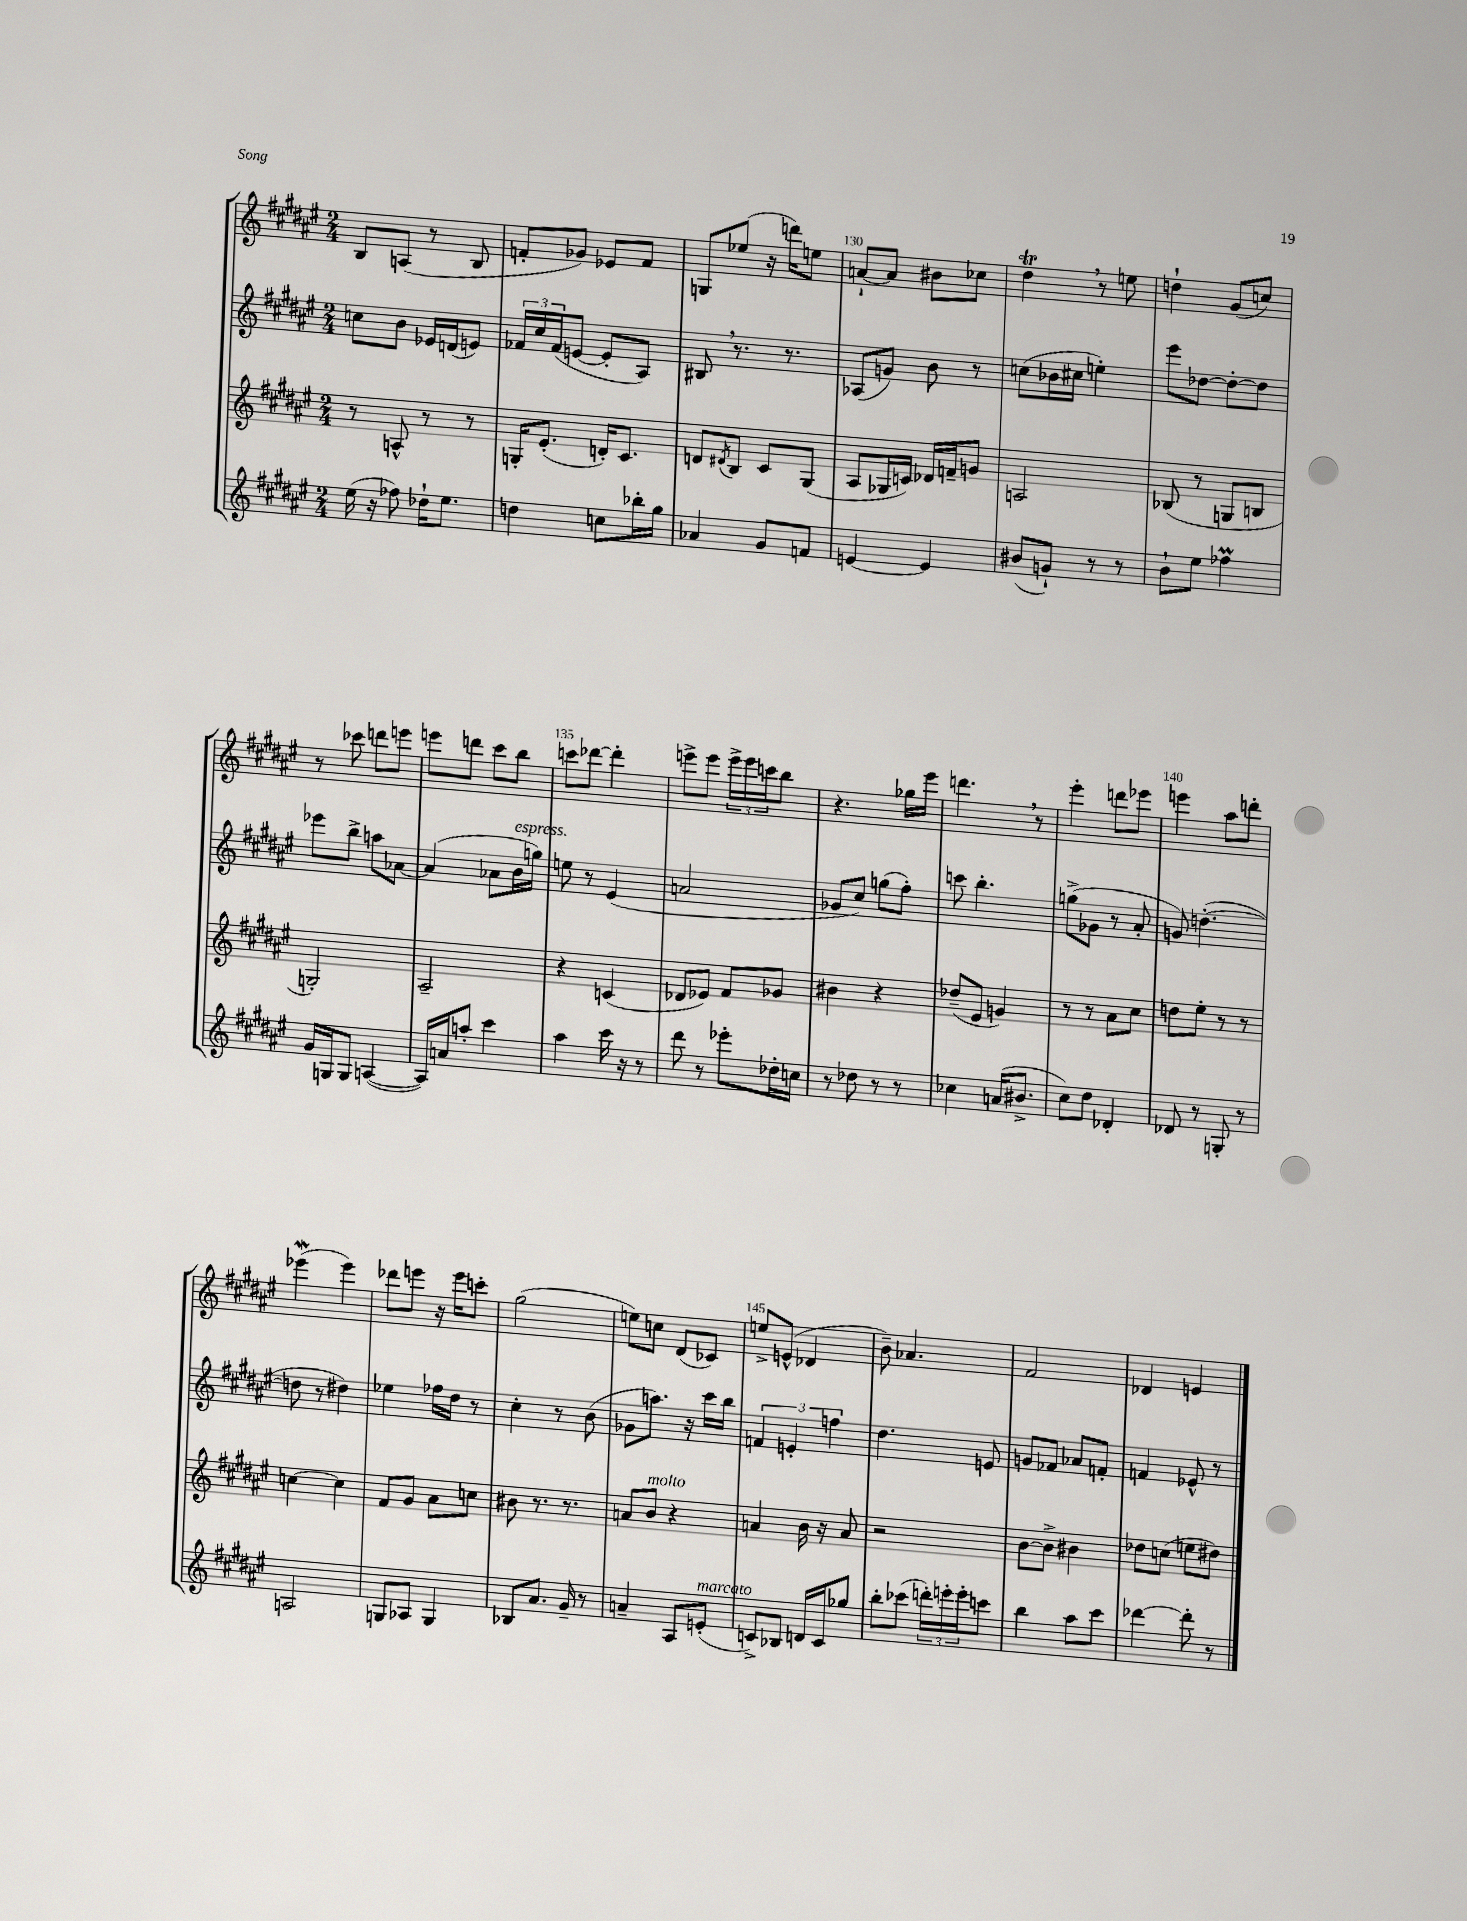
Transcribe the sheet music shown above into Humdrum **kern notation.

**kern	**kern	**kern	**kern
*staff4	*staff3	*staff2	*staff1
*clefG2	*clefG2	*clefG2	*clefG2
*k[f#c#g#d#a#e#]	*k[f#c#g#d#a#e#]	*k[f#c#g#d#a#e#]	*k[f#c#g#d#a#e#]
*M2/4	*M2/4	*M2/4	*M2/4
(16ee#\	8r	8cc\L	8B/L
16r	.	.	.
8ff-\)	8A^^/	8b\J	(8A/J
16dd-`\LK	8r	16e-/LL	8r
8.ee#\J	.	(16d/J	.
.	8r	8e/J)	8B/
=	=	=	=
4dd\	16G'/LK	24f-/LL	8f'/L
.	.	24cc#/	.
.	(8.e#'/J	.	.
.	.	(24f-/J	.
.	.	[8e/J	8g-/J)
8cc\L	16d'/LK)	8e'/]L	8e-/L
.	8.c#/J	.	.
16bb-'\L	.	8A#/J)	8f/J
16gg#\JJ	.	.	.
=	=	=	=
4a-/	8d/L	8B#/	8G/L
.	8qd#/	.	.
.	8B/J	8.r	(8ee-/J
8g#/L	8c#/L	.	16r
.	.	8.r	16ddd\LK)
8f/J	(8G#/J	.	8ee\J
=	=	=	=
[4e/	8A#/L	(8A-/L	[8a`/L
.	16G-/L	8g/J)	8a/]J
.	16c/JJ)	.	.
4e/]	16d-/LL	8b\	8b#\L
.	16f~/J	.	.
.	8g/J	8r	8cc-\J
=	=	=	=
(8b#/L	2A/	(8cc\L	4dd#\
8g`/J)	.	16b-\L	.
.	.	16cc#\JJ	.
8r	.	4ee'\)	8r
8r	.	.	8ee\
=	=	=	=
8b`\L	(8B-/	8eee#\L	4dd`\
8ee#\J	8r	[8dd-\J	.
4ff-\	8G/L	8dd-'\_L	(8g#/L
.	8B/J	8dd-\]J	8cc/J)
=	=	=	=
16g#/LL	2G'/)	8eee-\L	8r
16G/J	.	.	.
8G/J	.	8bb^\J	8ccc-\
([4A/	.	8aa\L	8ddd\L
.	.	[8a-\J	8eee\J
=	=	=	=
16A/]LL)	2A#~/	(4a-/]	8eee\L
16a/J	.	.	.
8aa'/J	.	.	8ddd\J
4ccc#\	.	8a-\L	8ccc#\L
.	.	16b\L	8bb\J
.	.	16gg\JJ)	.
=	=	=	=
4aa#\	4r	8ee\	8ccc\L
.	.	8r	[8ddd-\J
16ccc#\	(4c/	(4e#/	4ddd-'\]
16r	.	.	.
8r	.	.	.
=	=	=	=
8ddd#\	8d-/L	2a/	8eee^\L
8r	8e-/J)	.	8eee\J
8eee-'\L	8f#/L	.	24eee^\LL
.	.	.	24eee\
.	.	.	24ccc\J
16dd-'\L	8g-/J	.	8bb\J
16cc\JJ	.	.	.
=	=	=	=
8r	4b#\	8g-/L	4.r
8dd-\	.	8cc#/J)	.
8r	4r	(8gg\L	.
8r	.	8ff#'\J)	16gg-\LL
.	.	.	16eee#\JJ
=	=	=	=
4cc-\	(8dd-~/L	8ccc\	4.ddd\
.	8e#/J	4.bb'\	.
(16a/LK	4g/)	.	.
8.b#^/J	.	.	.
.	.	.	8r
=	=	=	=
8cc#\L)	8r	(8gg^\L	4eee#'\
8dd#\J	8r	8g-\J	.
4d-'/	8a#\L	8r	8ddd\L
.	8cc#\J	8a#'/	8eee-\J
=	=	=	=
8d-/	8dd\L	8g/)	4eee\
8r	8ee#'\J	([4.dd'\	.
8G'/	8r	.	8aa#\L
8r	8r	.	8ddd'\J
=	=	=	=
2A/	[4cc\	8dd\]	(4eee-\
.	.	8r	.
.	4cc\]	4dd#\)	4eee-\)
=	=	=	=
8G/L	8f#/L	4ee-\	8ddd-\L
8A-/J	8g#/J	.	8eee\J
4G/	8a#\L	16ff-\LL	16r
.	.	16dd#\JJ	16eee\LK
.	8cc\J	8r	8ccc'\J
=	=	=	=
8B-/L	8b#\	4cc#'\	(2gg#\
8.a#/J	8.r	.	.
.	.	8r	.
16g#~/	8.r	.	.
8r	.	(8b\	.
=	=	=	=
4a~/	8a/L	8g-\L	8ee\L)
.	8b/J	8.aa\J)	8cc\J
8A#/L	4r	.	(8d#/L
.	.	16r	.
(8e'/J	.	16ccc#\LL	8c-/J)
.	.	16bb\JJ	.
=	=	=	=
8c^/L)	4a/	6f/	8ee^/L
8B-/J	.	.	(8e^^/J
.	.	6e'/	.
16d/LL	16b\	.	4d-/
16c/J	16r	.	.
.	.	6ff\	.
8gg-/J	8a/	.	.
=	=	=	=
8bb'\L	2r	4.dd#\	8b~\)
(8ccc-\J	.	.	4.a-/
24ddd'\LL)	.	.	.
24eee'\	.	.	.
24eee'\J	.	.	.
8ccc\J	.	8e/	.
=	=	=	=
4bb\	[8b\L	8g/L	2f#/
.	8b^\]J	8f-/J	.
8aa#\L	4b#\	8a-/L	.
8ccc#\J	.	8f'/J	.
=	=	=	=
[4ddd-\	8dd-\L	4f/	4d-/
.	(8cc\J	.	.
8ddd-'\]	8ee\L	8e-^^/	4e/
8r	8dd#\J)	8r	.
==	==	==	==
*-	*-	*-	*-
